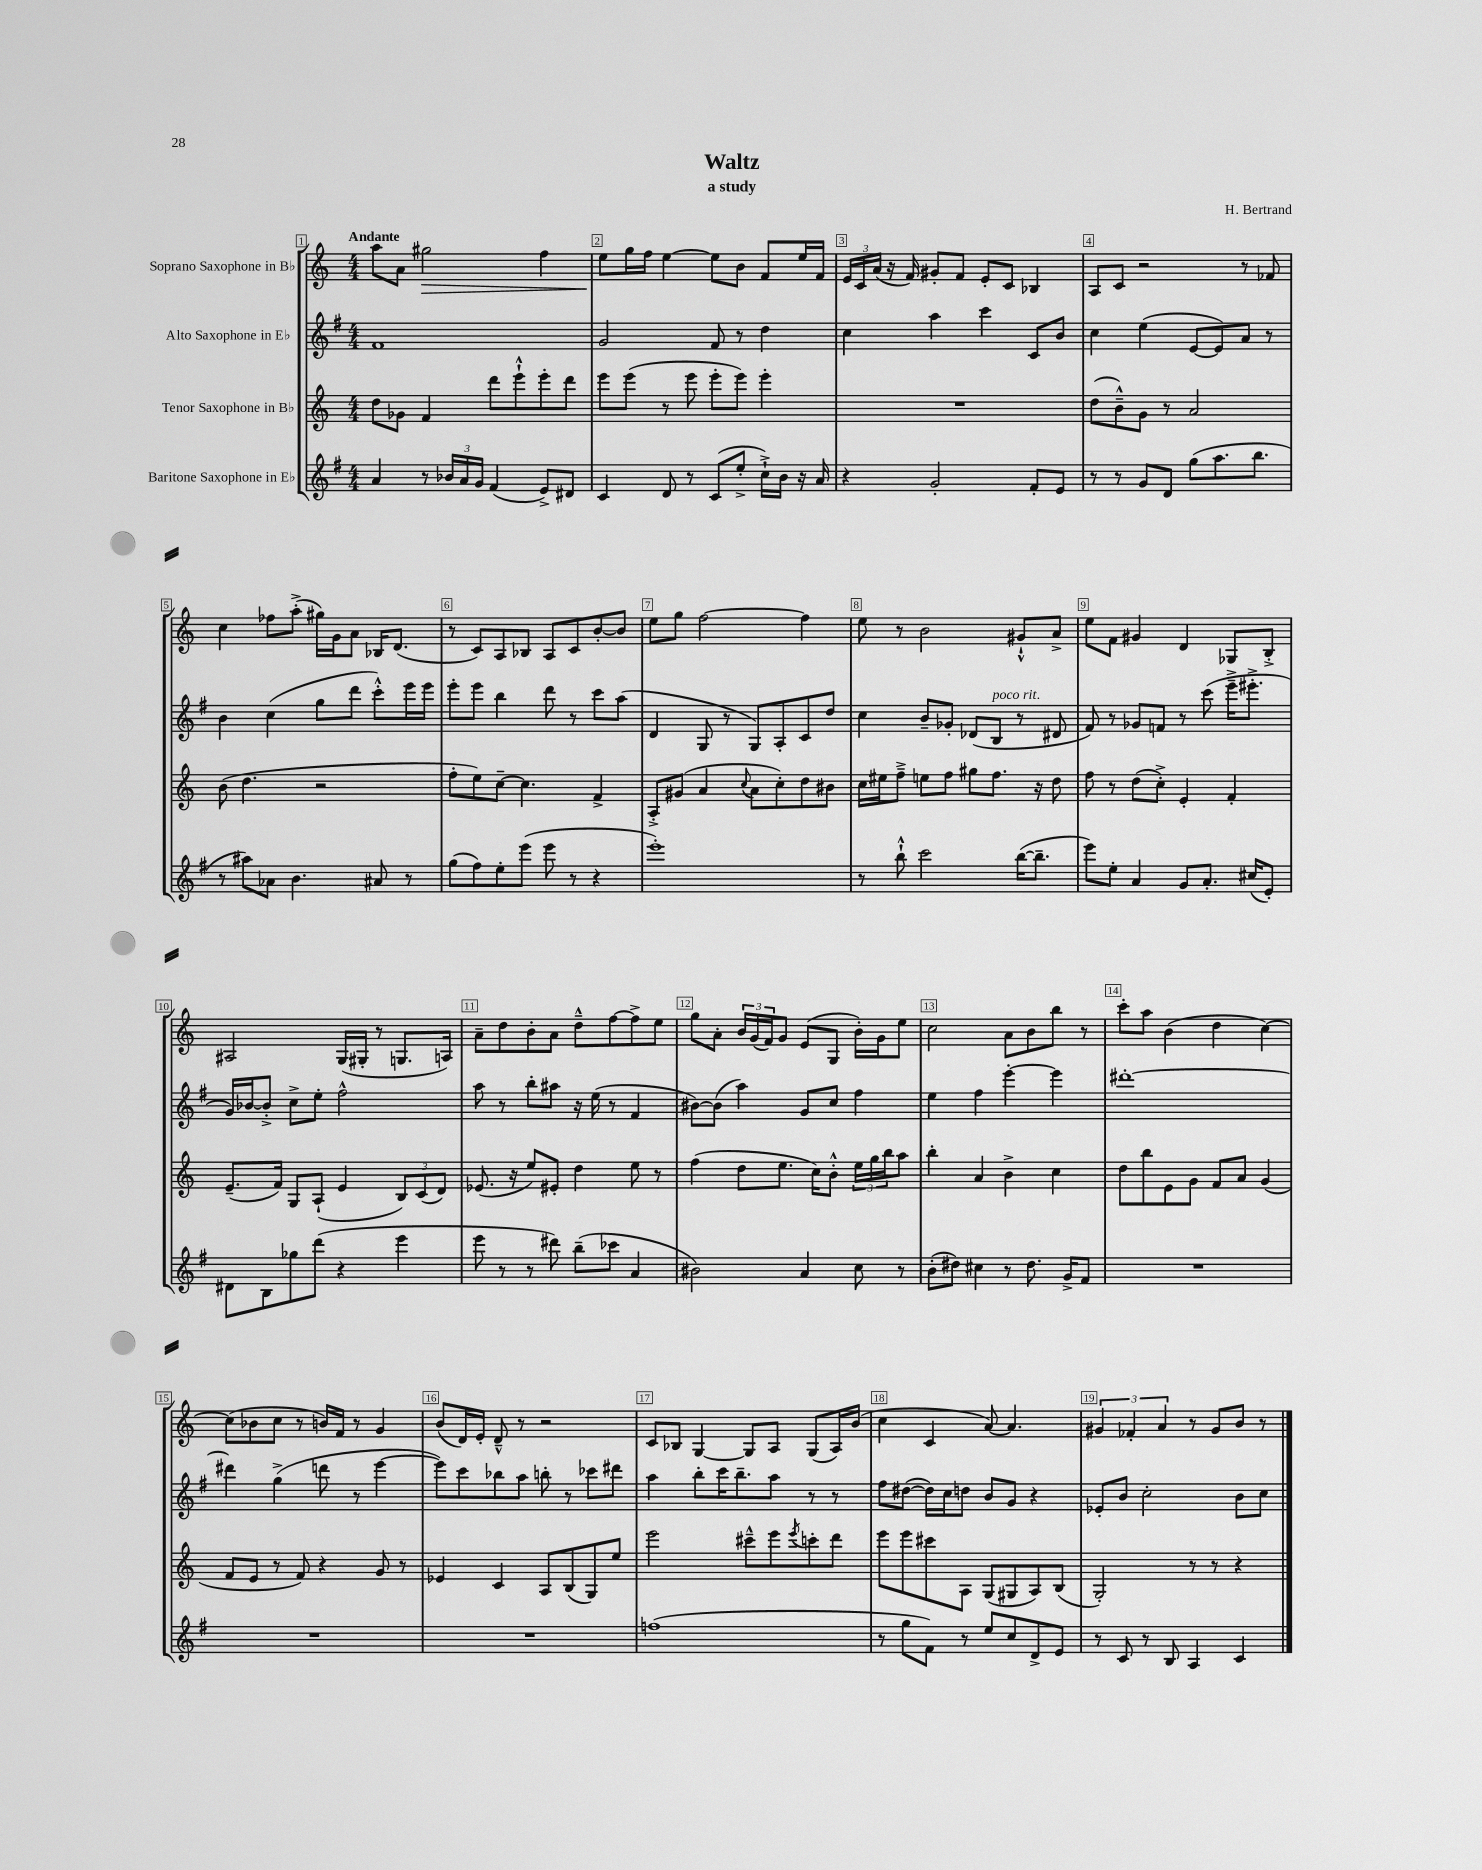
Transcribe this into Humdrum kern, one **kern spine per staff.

**kern	**kern	**kern	**kern
*staff4	*staff3	*staff2	*staff1
*clefG2	*clefG2	*clefG2	*clefG2
*k[f#]	*k[]	*k[f#]	*k[]
*M4/4	*M4/4	*M4/4	*M4/4
4a	8dd	1f#	8aa
.	8g-	.	8a
8r	4f	.	2gg#
24b-	.	.	.
24a	.	.	.
24g	.	.	.
(4f#	8ddd	.	.
.	8eee`^^	.	.
8e^)	8eee'	.	4ff
8d#	8ddd	.	.
=	=	=	=
4c	8eee	2g	8ee
.	(8eee	.	16gg
.	.	.	16ff
8d	8r	.	[4ee
8r	8eee	.	.
(8c	8eee'	8f#	8ee]
8ee'^	8eee)	8r	8b
16cc`^)	4eee'	4dd	8f
16b	.	.	.
16r	.	.	16ee
16a	.	.	16f
=	=	=	=
4r	1r	4cc	24e
.	.	.	24c
.	.	.	(24a
.	.	.	16r
.	.	.	16f)
2g'	.	4aa	8g#'
.	.	.	8f
.	.	4ccc	8e'
.	.	.	8c
8f#'	.	8c	4B-
8e	.	8b	.
=	=	=	=
8r	(8dd	4cc	8A
8r	8b~^^)	.	8c
8g	8g	(4ee	2r
8d	8r	.	.
(8gg	2a	[8e	.
8.aa	.	8e])	.
.	.	8a	8r
8.bb	.	.	.
.	.	8r	8f-
=	=	=	=
8r	(8b	4b	4cc
8aa#)	4.dd	.	.
8a-	.	(4cc	8ff-
4.b	.	.	(8aa'^
.	2r	8gg	16gg#)
.	.	.	16g
.	.	8ddd	8a
8a#	.	8ccc'^^)	16B-
.	.	.	(8.d
8r	.	16eee	.
.	.	16eee	.
=	=	=	=
(8gg	8ff'	8eee'	8r
8ff#)	8ee)	8eee	8c)
8ee'	[8cc~	4bb	8A
(8eee	4.cc]	.	8B-
8eee	.	8ddd	8A
8r	.	8r	8c
4r	4f^	8ccc	[8b'
.	.	(8aa	8b]
=	=	=	=
1eee')	8A'^	4d	8ee
.	(8g#	.	8gg
.	4a	8G	[2ff
.	.	8r	.
.	8qqcc	.	.
.	8a	8G)	.
.	8cc')	8A'	.
.	8dd	8c	4ff]
.	8b#	8dd	.
=	=	=	=
8r	16cc	4cc	8ee
.	16ee#	.	.
8bb`^^	8ff~^	.	8r
2ccc	8ee	8b~	2b
.	8ff	8g-'	.
.	8gg#	(8d-	.
.	8.ff	8B	.
([16bb	.	8r	8g#`^^
8.bb~]	16r	.	.
.	8dd	8d#	8a^
=	=	=	=
8eee)	8ff	8f#)	8ee
8ee'	8r	8r	8f
4a	(8dd	8g-	4g#
.	8cc'^)	8f	.
8g	4e'	8r	4d
8.a'	.	(8ccc	.
.	4f'	16eee~^	8G-
(16cc#	.	8.eee#'^	.
8e')	.	.	8B'^
=	=	=	=
8d#	(8.e~	16g)	2A#
.	.	[16b-	.
8B	.	8b-'^]	.
.	16f)	.	.
8gg-	8G	8cc^	.
(8ddd	(8A`	8ee'	.
4r	4e	2ff#^^	(16G
.	.	.	16G#'
.	.	.	8r
4eee	12B)	.	8.G
.	(12c	.	.
.	12d)	.	.
.	.	.	16A)
=	=	=	=
8eee	(8.e-	8aa	8a~
8r	.	8r	8dd
.	16r	.	.
8r	8ee)	8bb'	8b'
8ddd#)	8e#'	8aa#	8a
(8bb~	4dd	16r	8dd~^^
.	.	(16ee	.
8ccc-	.	8r	[8ff
4a	8ee	4f#	8ff^]
.	8r	.	8ee
=	=	=	=
2b#)	(4ff	[8b#)	8gg
.	.	(8b#]	8a'
.	8dd	4aa)	24b
.	.	.	(24g
.	.	.	24f)
.	8.ee	.	8g
4a	.	8g	(8e
.	16cc)	.	.
.	8b'^^	8cc	8G
8cc	24ee	4ff#	16b')
.	24gg	.	.
.	.	.	16g
.	24bb	.	.
8r	8aa	.	8ee
=	=	=	=
(8b'	4bb'	4ee	2cc
8dd#)	.	.	.
4cc#	4a	4ff#	.
8r	4b^	[4eee'	8a
8.dd#	.	.	8b
.	4cc	4eee]	8bb
16g^	.	.	.
8f#	.	.	8r
=	=	=	=
1r	8dd	[1ddd#'	8ccc'
.	8bb	.	8aa
.	8e	.	(4b
.	8g	.	.
.	8f	.	4dd
.	8a	.	.
.	(4g	.	[4cc)
=	=	=	=
1r	8f	4ddd#]	(8cc]
.	8e	.	8b-
.	8r	(4gg^	8cc
.	8f)	.	8r
.	4r	8ddd	16b)
.	.	.	16f
.	.	8r	8r
.	8g	[4eee	4g
.	8r	.	.
=	=	=	=
1r	4e-	8eee])	(8b
.	.	8ccc	16d)
.	.	.	16e'
.	4c	8bb-	8d~^^
.	.	8aa	8r
.	8A	8bb'	2r
.	(8B	8r	.
.	8G)	8ccc-	.
.	8ee	8ddd#	.
=	=	=	=
(1ff	2eee	4aa	8c
.	.	.	8B-
.	.	8bb'	[4G
.	.	16ccc	.
.	.	8.bb~	.
.	8ccc#~^^	.	8G]
.	8eee	8aa	8A
.	8qeee	.	.
.	8ccc'	8r	(8G
.	8ddd	8r	16A)
.	.	.	(16b
=	=	=	=
8r	8eee	8ff#	4cc
8gg	8eee	([8dd#	.
8f#)	8ccc#	16dd#])	4c
.	.	16cc	.
8r	8A	8dd	.
8ee	(8G	8b	[8a)
8cc	8G#	8g	4.a]
8d^	8A)	4r	.
8e	(8B	.	.
=	=	=	=
8r	2G')	8e-'	6g#
8c	.	8b	.
.	.	.	6f-'
8r	.	2cc'	.
.	.	.	6a
8B	.	.	.
4A	8r	.	8r
.	8r	.	8g#
4c	4r	8b	8b
.	.	8cc	8r
==	==	==	==
*-	*-	*-	*-
